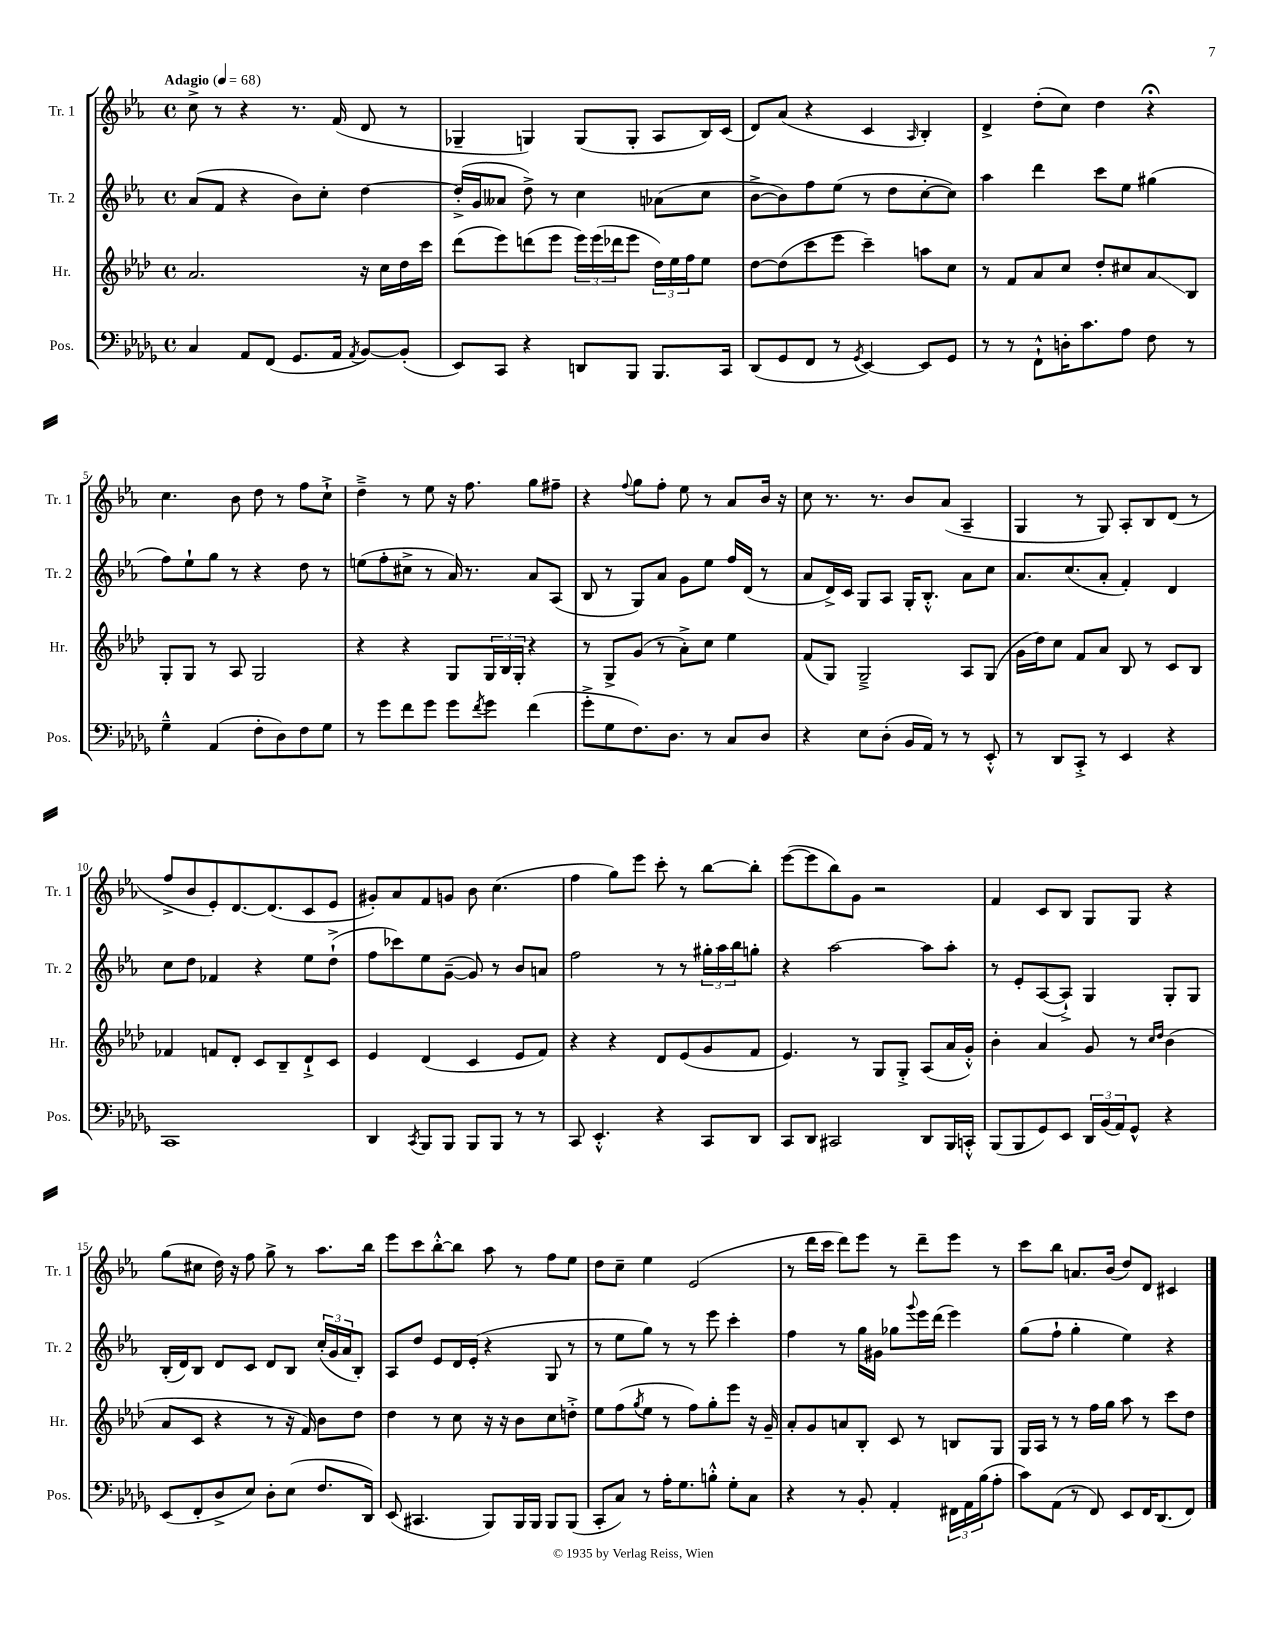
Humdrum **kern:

**kern	**kern	**kern	**kern
*staff4	*staff3	*staff2	*staff1
*clefF4	*clefG2	*clefG2	*clefG2
*k[b-e-a-d-g-]	*k[b-e-a-d-]	*k[b-e-a-]	*k[b-e-a-]
*M4/4	*M4/4	*M4/4	*M4/4
*met(c)	*met(c)	*met(c)	*met(c)
*MM68	*MM68	*MM68	*MM68
4C	2.a-	(8a-	8cc^
.	.	8f	8r
8AA-	.	4r	4r
(8FF	.	.	.
8.GG-	.	8b-)	8.r
.	.	8cc'	.
16AA-	.	.	(16f
8qAA-	.	.	.
[8BB-)	16r	[4dd	8d
.	16cc	.	.
(8BB-']	16dd-	.	8r
.	16ccc	.	.
=	=	=	=
8EE-)	(8ddd-	(16dd'^]	4G-~
.	.	16g	.
8CC	8eee-)	8a--	.
4r	(8ddd	8dd^)	4G)
.	8eee-	8r	.
8DD	24eee-)	4cc	(8G
.	(24eee-	.	.
.	24ddd-	.	.
8BBB-	8eee-	.	8G'
8.BBB-	24dd-)	(8a-	8A-
.	24ee-	.	.
.	24ff	.	.
.	8ee-	8cc	16B-)
16CC	.	.	(16c
=	=	=	=
(8DD-	[8dd-	[8b-^	8d)
8GG-	(8dd-]	8b-])	(8a-
8FF	8ccc	8ff	4r
8r	8eee-	(8ee-	.
8qGG-	.	.	.
[4EE-)	4ccc~)	8r	4c
.	.	8dd	.
.	.	.	16qqA-
8EE-]	8aa	[8cc'	4B-')
8GG-	8cc	8cc])	.
=	=	=	=
8r	8r	4aa-	4d^
8r	8f	.	.
8FF`^^	8a-	4ddd	(8dd'
16D'	8cc	.	8cc)
8.c	.	.	.
.	8dd-'	8ccc	4dd
8A-	8cc#	8ee-	.
8F	8a-	(4gg#	4r;
8r	8B-	.	.
=	=	=	=
4G-~^^	8G'	8ff)	4.cc
.	8G	8ee-`	.
(4AA-	8r	8gg	.
.	8A-	8r	8b-
8F'	2G	4r	8dd
8D-)	.	.	8r
8F	.	8dd	8ff
8G-	.	8r	8cc`^
=	=	=	=
8r	4r	(8ee	4dd~^
8g-	.	8ff'	.
8f	4r	8cc#^	8r
8g-	.	8r	8ee-
8g-	8G	16a-)	16r
.	.	8.r	8.ff
8qf	.	.	.
8g-	24G	.	.
.	24B-	.	.
.	24G'	.	.
(4f	4r	8a-	8gg
.	.	(8A-	8ff#~
=	=	=	=
8g-'^	8r	8B-	4r
8G-	8G^	8r	.
.	.	.	8qqff
8.F)	(8g	8G)	8gg
.	8r	8a-	8ff'
8.D-	.	.	.
.	8a-'^)	8g	8ee-
8r	8cc	8ee-	8r
8C	4ee-	16ff	8a-
.	.	(16d	.
8D-	.	8r	16b-
.	.	.	16r
=	=	=	=
4r	(8f	8a-	8cc
.	8G)	16d^)	8.r
.	.	16c	.
8E-	2G~^	8G	.
.	.	.	8.r
(8D-'	.	8A-	.
16BB-	.	16G'	8b-
16AA-)	.	8.B-'^^	.
8r	.	.	(8a-
8r	8A-	8a-	4A-~
8EE-'^^	(8G	8cc	.
=	=	=	=
8r	16g	8.a-	4G
.	16dd-)	.	.
8DD-	8cc	.	.
.	.	(8.cc	.
8CC'^	8f	.	8r
8r	8a-	8a-'	8G)
4EE-	8B-	4f')	8A-'
.	8r	.	8B-
4r	8c	4d	(8d
.	8B-	.	8r
=	=	=	=
1CC	4f-	8cc	8ff^
.	.	8dd	8b-
.	8f	4f-	8e-')
.	8d-'	.	[8.d
.	8c	4r	.
.	.	.	(8.d]
.	8B-~	.	.
.	8d-`^	8ee-	8c
.	8c	(8dd`^	8e-
=	=	=	=
4DD-	4e-	8ff	8g#')
.	.	8ccc-)	8a-
8qCC	.	.	.
8BBB-	(4d-	8ee-	8f
8BBB-	.	([8g~	8g
8BBB-	4c	8g])	8b-
8BBB-	.	8r	(4.cc
8r	8e-	8b-	.
8r	8f)	8a	.
=	=	=	=
8CC	4r	2ff	4ff
4.EE-'^^	.	.	.
.	4r	.	8gg)
.	.	.	8eee-
4r	8d-	8r	8ccc'
.	(8e-	8r	8r
8CC	8g	24gg#'	[8bb-
.	.	24aa-	.
.	.	24bb-	.
8DD-	8f	8gg'	8bb-']
=	=	=	=
8CC	4.e-)	4r	([8eee-
8DD-	.	.	8eee-]
2CC#	.	[2aa-	8bb-)
.	8r	.	8g
.	8G	.	2r
.	8G'^	.	.
8DD-	(8A-	8aa-]	.
16BBB-	16a-	8aa-'	.
16CC'^^	16g'^^)	.	.
=	=	=	=
(8BBB-	4b-'	8r	4f
8BBB-	.	8e-'	.
8GG-)	4a-	([8A-	8c
8EE-	.	8A-`^])	8B-
24DD-	8g	4G	8G
(24BB-	.	.	.
24AA-)	.	.	.
8GG-^^	8r	.	8G
.	16qqcc	.	.
.	16qqdd-	.	.
4r	(4b-	8G'	4r
.	.	8G	.
=	=	=	=
(8EE-	8a-	(16B-'	(8gg
.	.	16d)	.
8FF'	8c	8B-	8cc#
8D-^	4r	8d	16dd)
.	.	.	16r
8E-)	.	8c	8ff
8D-'	8r	8d	8gg^
(8E-	16r	8B-	8r
.	16f)	.	.
8.F	8b-	(24cc'	8.aa-
.	.	24g	.
.	.	24a-	.
.	8dd-	8B-')	.
16DD-)	.	.	16bb-
=	=	=	=
(8EE-	4dd-	8A-	8eee-
4.CC#	.	8dd	8ccc
.	8r	8e-	[8bb-'^^
.	8cc	16d	8bb-]
.	.	(16e-'	.
8BBB-)	16r	4r	8aa-
.	16r	.	.
16BBB-	8b-	.	8r
16BBB-	.	.	.
8BBB-	8cc	8G	8ff
(8BBB-	8dd'^	8r	8ee-
=	=	=	=
8CC'	8ee-	8r	8dd
8C)	(8ff	8ee-	8cc~
.	8qgg	.	.
8r	8ee-	8gg)	4ee-
16A-'	8r	8r	.
8.G-	.	.	.
.	8ff)	8r	(2e-
8B'^^	8gg'	8eee-	.
8G-'	8eee-	4ccc'	.
8C	16r	.	.
.	16g~	.	.
=	=	=	=
4r	8a-'	4ff	8r
.	8g	.	16ddd
.	.	.	16ccc
8r	8a	8r	8ddd)
8BB-'	8B-'	16gg	8eee-
.	.	16g#	.
4AA-'	8c	8gg-	8r
.	.	8qqggg	.
.	8r	16eee-	8ddd~
.	.	(16ddd	.
24FF#	8B	4eee-)	8eee-
24AA-	.	.	.
(24B-	.	.	.
8A-'	8G	.	8r
=	=	=	=
8c)	16G	(8gg	8ccc
.	16A-	.	.
(8AA-	8r	8ff`	8bb-
8r	8r	4gg'	8.a
8FF)	16ff	.	.
.	16gg	.	(16b-
8EE-	8aa-	4ee-)	8dd)
16FF	8r	.	8d
(8.DD-	.	.	.
.	8ccc	4r	4c#
8FF)	8dd-	.	.
==	==	==	==
*-	*-	*-	*-
